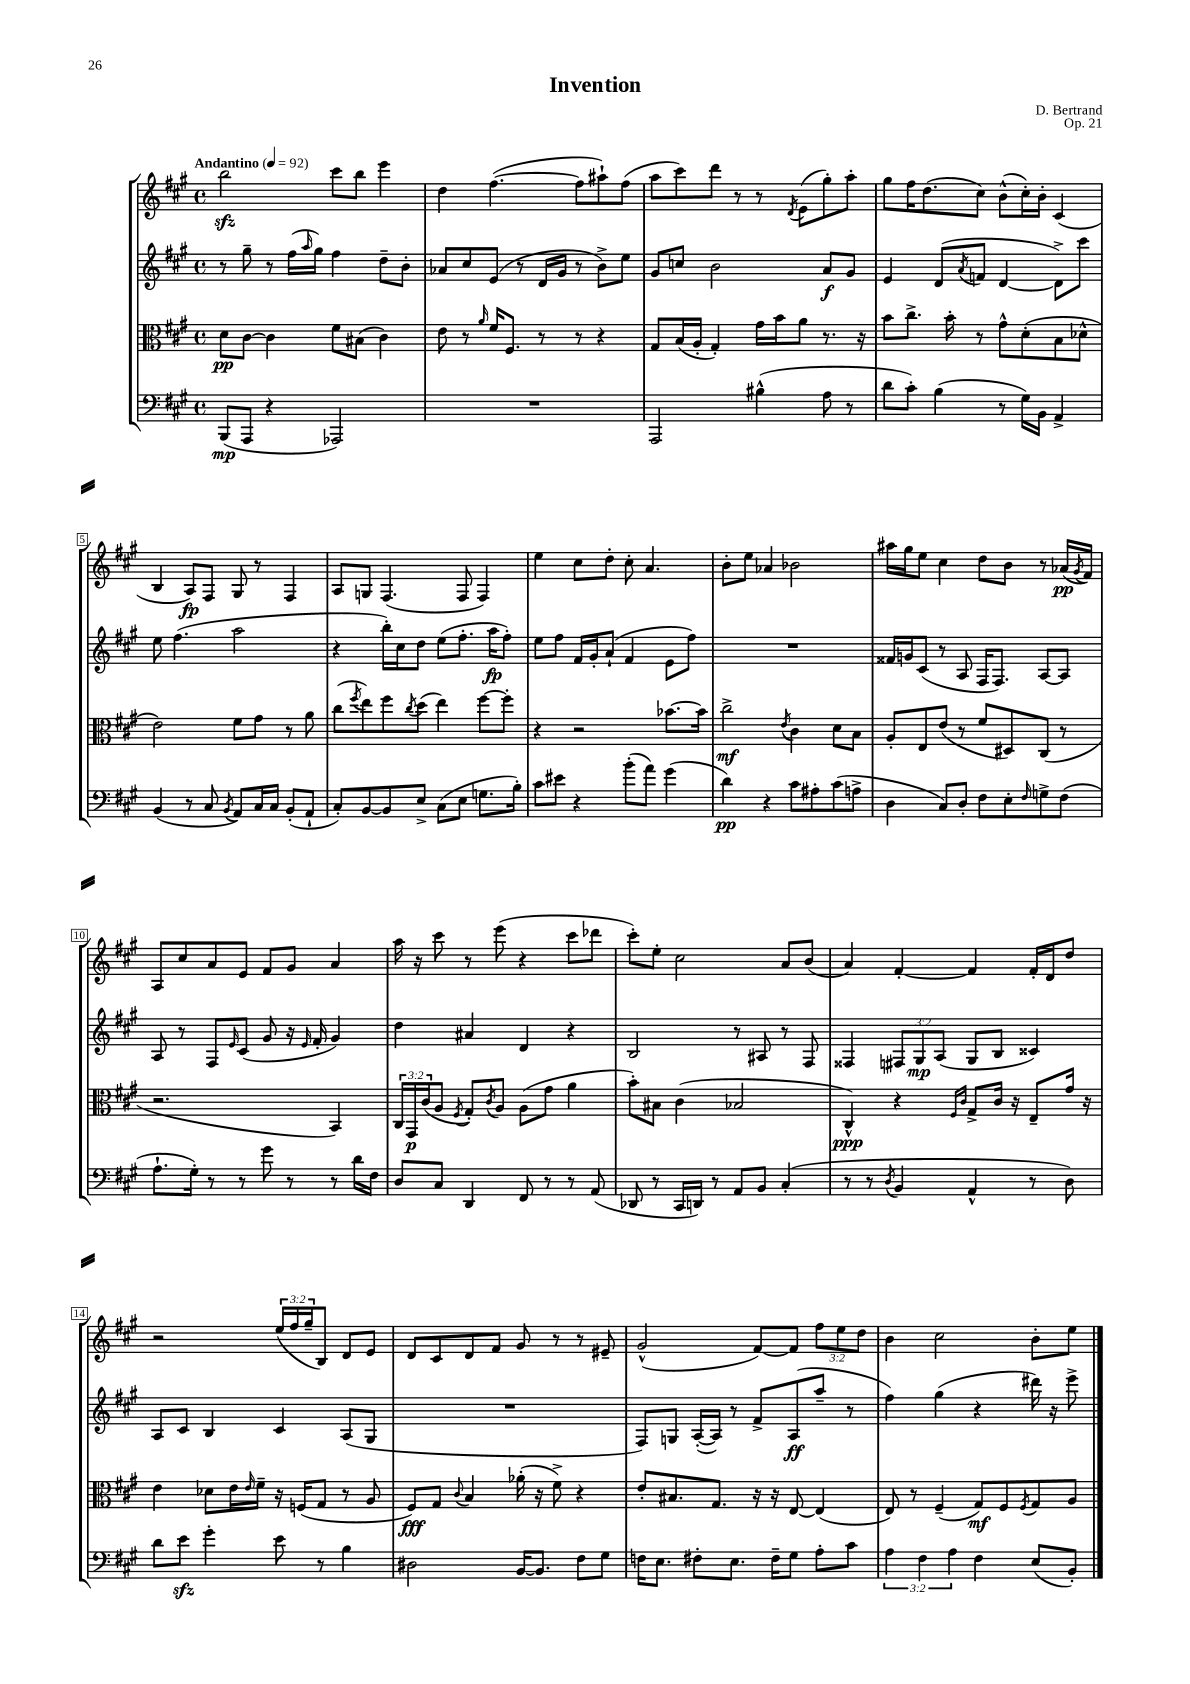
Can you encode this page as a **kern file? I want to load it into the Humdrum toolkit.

**kern	**kern	**kern	**kern
*staff4	*staff3	*staff2	*staff1
*clefF4	*clefC3	*clefG2	*clefG2
*k[f#c#g#]	*k[f#c#g#]	*k[f#c#g#]	*k[f#c#g#]
*M4/4	*M4/4	*M4/4	*M4/4
*met(c)	*met(c)	*met(c)	*met(c)
*MM92	*MM92	*MM92	*MM92
(8BBB/L	8d\L	8r	2bb\
8AAA/J	[8c#\J	8gg#~\	.
4r	4c#\]	8r	.
.	.	(16ff#\LL	.
.	.	16qqaa/	.
.	.	16gg#\JJ)	.
2AAA-/)	8f#\L	4ff#\	8ccc#\L
.	(8B#\J	.	8bb\J
.	4c#\)	8dd~\L	4eee\
.	.	8b'\J	.
=	=	=	=
1r	8e\	8a-/L	4dd\
.	8r	8cc#/	.
.	16qqa/	.	.
.	16f#/LK	(8e/J	([4.ff#\
.	8.F#/J	.	.
.	.	8r	.
.	8r	16d/LL	.
.	.	16g#/JJ	.
.	8r	8r	8ff#\]L
.	4r	8b^\L)	8aa#`\)
.	.	8ee\J	(8ff#\J
=	=	=	=
2AAA/	8G#/L	8g#/L	8aa\L
.	(16B/L	8cc/J	8ccc#\)
.	16A'/JJ	.	.
.	4G#'/)	2b\	8ddd\J
.	.	.	8r
(4B#^^\	16g#\LL	.	8r
.	16b\J	.	.
.	.	.	8qd/
.	8a\J	.	(8e\L
8A\	8.r	8a/L	8gg#'\)
8r	.	8g#/J	8aa'\J
.	16r	.	.
=	=	=	=
8d\L	8b\L	4e/	8gg#\L
8c#'\J)	8.cc#^\J	.	16ff#\K
.	.	.	(8.dd\
(4B\	.	(8d/L	.
.	16b'\	.	.
.	.	8qa/	.
.	8r	8f/J	8cc#\J)
8r	8g#^^\L	[4d/	(8b^^\L
16G#\LL)	(8d'\	.	16cc#'\L)
16BB\JJ	.	.	16b'\JJ
4AA^/	8B\	8d^\]L)	(4c#/
.	8d-^^\J	8ccc#\J	.
=	=	=	=
(4BB/	2e\)	8ee\	4B/
.	.	(4.ff#\	.
8r	.	.	8A/L)
8C#/	.	.	8F#/J
8qBB/	.	.	.
8AA/L)	8f#\L	2aa\	8G#/
16C#/L	8g#\J	.	8r
16C#/JJ	.	.	.
(8BB'/L	8r	.	4F#/
8AA`/J	8a\	.	.
=	=	=	=
8C#'/L)	(8cc#\L	4r	8A/L
.	8qff#/	.	.
[8BB/	8ee\)	.	8G/J
8BB/]	8ff#\	16bb'\LL)	(4.F#/
.	.	16cc#\J	.
.	8qcc#/	.	.
8E^/J	(8dd\J	8dd\J	.
(8C#\L	4ee\)	(8ee\L	.
8E\J	.	8.ff#'\J	8F#/
8.G\L	[8ff#\L	.	4F#/)
.	.	16aa\LK	.
.	8ff#'\]J	8ff#'\J)	.
16B'\Jk)	.	.	.
=	=	=	=
8c#\L	4r	8ee\L	4ee\
8e#\J	.	8ff#\J	.
4r	2r	16f#/LL	8cc#\L
.	.	16g#'/J	.
.	.	(8a`/J	8dd'\J
(8b'\L	.	4f#/	8cc#'\
8a\J)	.	.	4.a/
(4g#\	[8.b-\L	8e\L	.
.	.	8ff#\J)	.
.	16b-\]Jk	.	.
=	=	=	=
4d\)	2cc#^\	1r	8b'\L
.	.	.	8ee\J
4r	.	.	4a-/
.	8qe/	.	.
8c#\L	4c#\	.	2b-\
8A#'\	.	.	.
(8c#\	8d\L	.	.
8A^\J	8B\J	.	.
=	=	=	=
4D\	8A'/L	16f##/LL	16aa#\LL
.	.	16g/J	16gg#\J
.	8E/	(8c#/J	8ee\J
8C#/L)	(8e/J	8r	4cc#\
8D'/J	8r	8A/	.
8F#\L	8f#/L	16F#/LK	8dd\L
.	.	8.F#/J)	.
8E'\	8D#/)	.	8b\J
16qqF#/	.	.	.
8G^\	(8C#/J	[8A/L	8r
(8F#\J	8r	8A/]J	(16a-/LL
.	.	.	8qg#/
.	.	.	16f#/JJ)
=	=	=	=
8.A`\L	2.r	8A/	8A/L
.	.	8r	8cc#/
16G#'\Jk)	.	.	.
8r	.	8F#/L	8a/
.	.	16qqe/	.
8r	.	(8c#/J	8e/J
8g#\	.	8g#/	8f#/L
8r	.	16r	8g#/J
.	.	16qqe/	.
.	.	16f#'/	.
8r	4BB/)	4g#/)	4a/
16d\LL	.	.	.
16F#\JJ	.	.	.
=	=	=	=
8D/L	24C#/LL	4dd\	16aa\
.	24GG#/	.	.
.	.	.	16r
.	(24c#/J	.	.
8C#/J	8A/J	.	8ccc#\
.	8qF#/	.	.
4DD/	8G#'/L)	4a#/	8r
.	8qc#/	.	.
.	8A/J	.	(8eee\
8FF#/	(8A\L	4d/	4r
8r	8g#\J	.	.
8r	4a\	4r	8ccc#\L
(8AA/	.	.	8ddd-\J
=	=	=	=
8DD-/	8b'\L)	2B/	8ccc#'\L)
8r	8B#\J	.	8ee'\J
16CC#/LL	(4c#\	.	2cc#\
16DD/JJ)	.	.	.
8r	.	.	.
8AA/L	2B-/	8r	.
8BB/J	.	8A#/	.
(4C#'/	.	8r	8a/L
.	.	8F#/	(8b/J
=	=	=	=
8r	4C#^^/)	4F##/	4a/)
8r	.	.	.
8qD/	.	.	.
4BB/	4r	12F#/L	[4f#'/
.	.	12G#/	.
.	.	(12A/J	.
.	16qqF#/LL	.	.
.	16qqc#/JJ	.	.
4AA^^/	8G#^/L	8G#/L	4f#/]
.	16c#/Jk	8B/J	.
.	16r	.	.
8r	8E~/L	4c##/)	16f#'/LL
.	.	.	16d/J
8D\)	16g#/Jk	.	8dd/J
.	16r	.	.
=	=	=	=
8d\L	4e\	8A/L	2r
8e\J	.	8c#/J	.
4g#'\	8d-\L	4B/	.
.	16e\L	.	.
.	16qqe/	.	.
.	16f#~\JJ	.	.
8e\	16r	4c#/	(24ee/LL
.	.	.	24ff#/
.	(16F/LK	.	.
.	.	.	24gg#~/J
8r	8G#/J	.	8B/J)
4B\	8r	(8A/L	8d/L
.	8A/	8G#/J	8e/J
=	=	=	=
2D#\	8F#/L)	1r	8d/L
.	8G#/J	.	8c#/
.	8qqc#/	.	.
.	4B/	.	8d/
.	.	.	8f#/J
[16BB/LK	(16a-'\	.	8g#/
8.BB/]J	16r	.	.
.	8f#^\)	.	8r
8F#\L	4r	.	8r
8G#\J	.	.	8e#~/
=	=	=	=
16F\LK	8e'/L	8F#/L)	(2g#^^/
8.E\J	.	.	.
.	8.B#/	8G/J	.
8F#'\L	.	([16A'/LL	.
.	8.G#/J	16A/]JJ)	.
8.E\J	.	8r	.
.	16r	8f#^/L	[8f#/L)
16F#~\LK	16r	.	.
8G#\J	[8E/	(8A/	8f#/]J
8A'\L	(4E/]	8aa~/J	12ff#\L
.	.	.	12ee\
8c#\J	.	8r	.
.	.	.	12dd\J
=	=	=	=
6A\	8E/)	4ff#\)	4b\
.	8r	.	.
6F#\	.	.	.
.	(4F#~/	(4gg#\	2cc#\
6A\	.	.	.
4F#\	8G#/L)	4r	.
.	8F#/	.	.
.	8qF#/	.	.
(8E/L	8G#/	16ddd#\)	8b'\L
.	.	16r	.
8BB'/J)	8A/J	8eee^\	8ee\J
==	==	==	==
*-	*-	*-	*-
